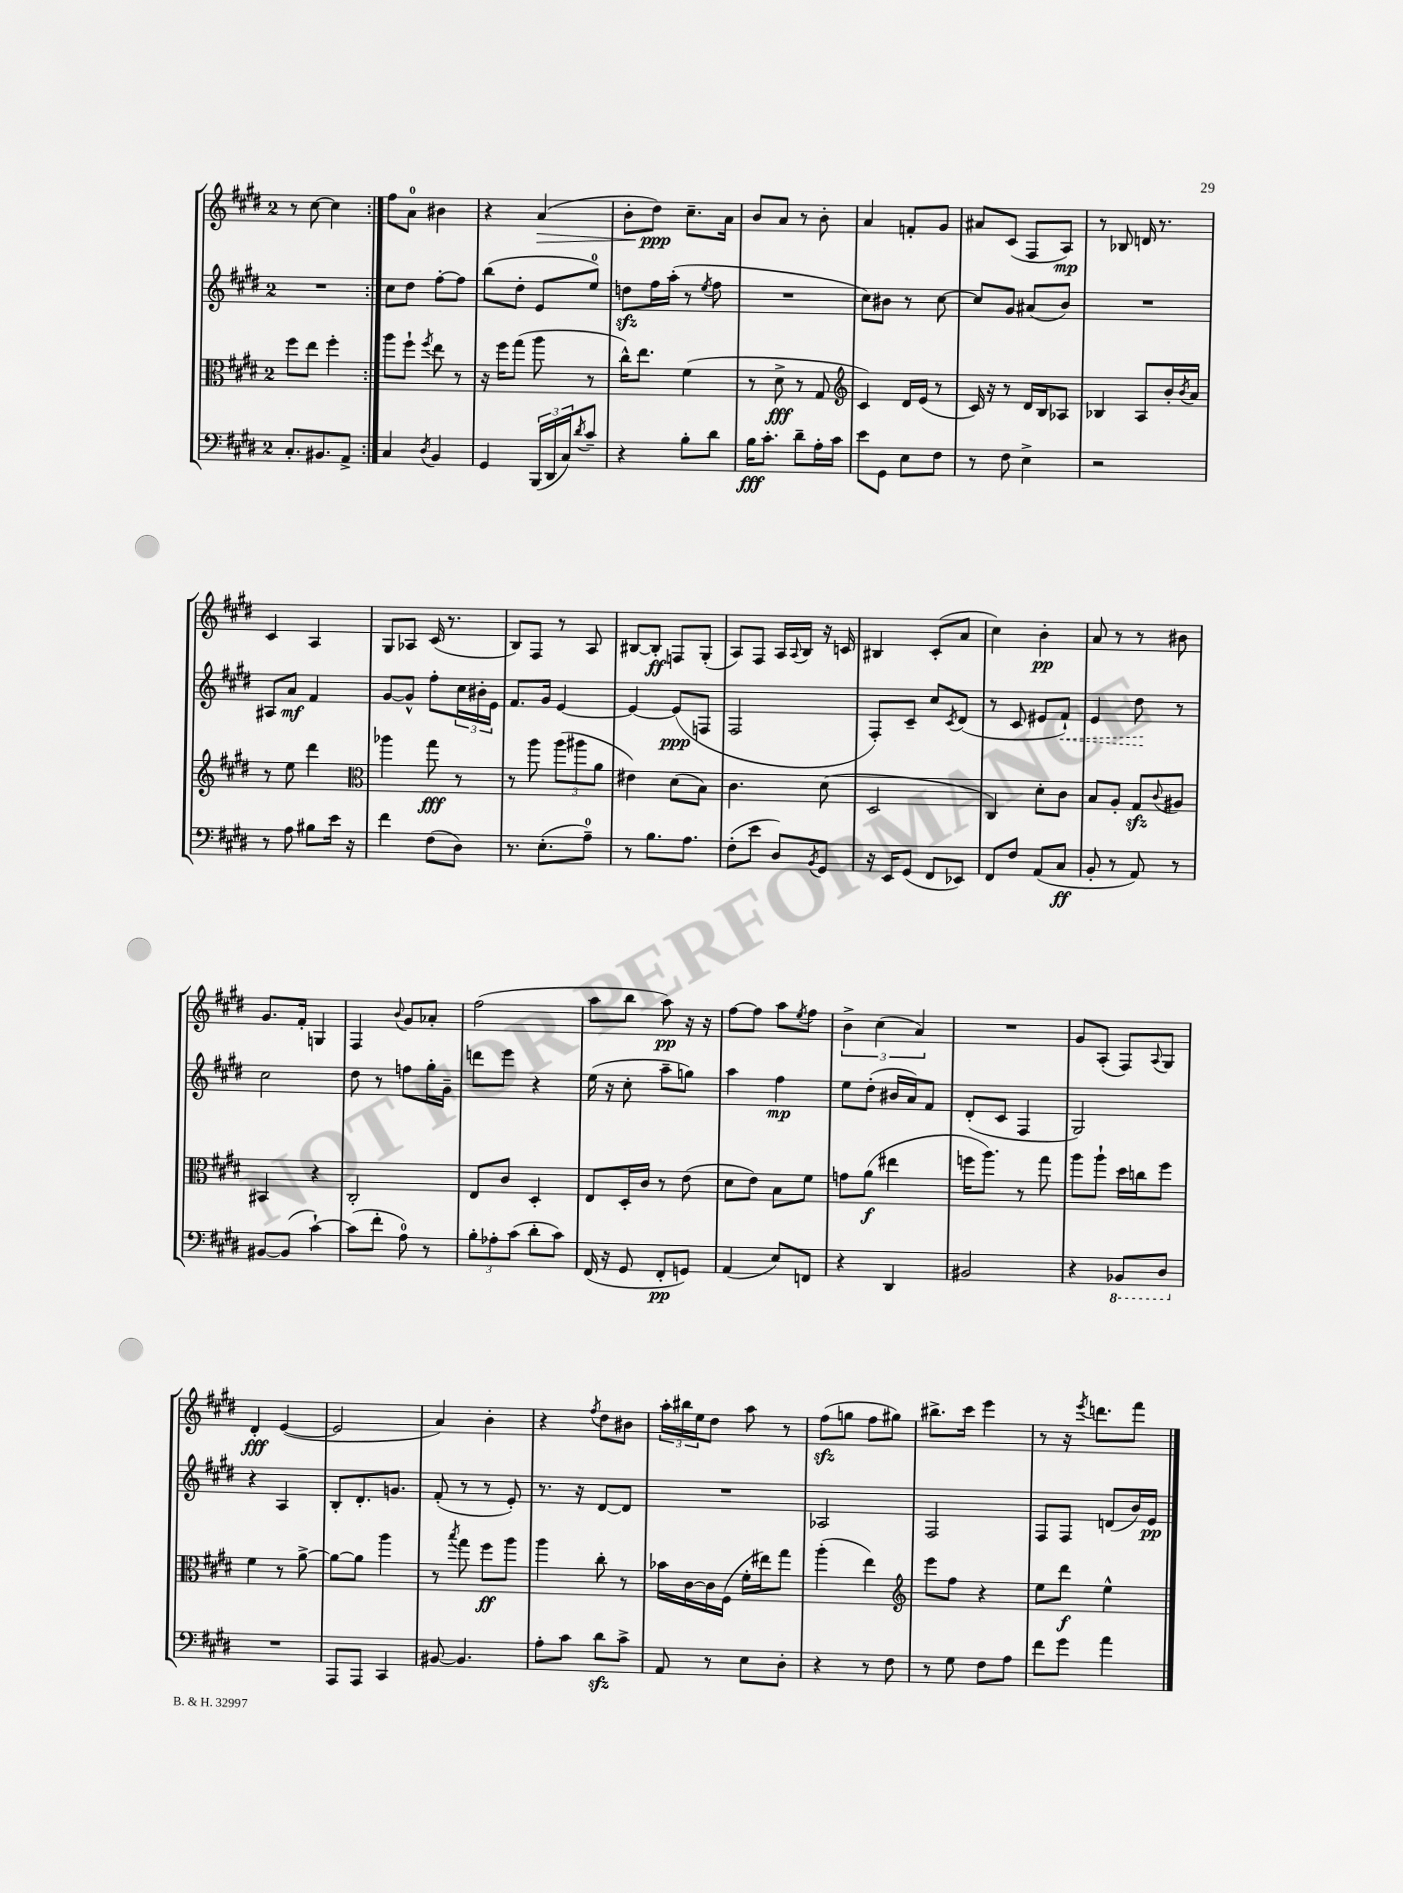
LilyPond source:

<<
\new StaffGroup <<
\new Staff = "s0" {
    \clef treble \key e \major \once \override Staff.TimeSignature.style = #'single-digit \time 2/4
    \repeat volta 2 { r8 cis''8~ cis''4 | }
    fis''8 a'8-0 bis'4 |
    r4 a'4\>( |
    b'8-. dis''8\ppp\!) cis''8.-- a'16 |
    b'8 a'8 r8 b'8-. |
    a'4 f'8-. gis'8 |
    ais'8 cis'8( fis8 a8\mp) |
    r8 bes8 d'16 r8. |
    cis'4 a4 |
    gis8 aes8 cis'16( r8. |
    b8) fis8 r8 a8 |
    bis8~ bis8-.\ff f8 gis8-.( |
    a8) fis8 a16 \appoggiatura { a8 } b16 r16 c'16 |
    bis4 cis'8-.( a'8 |
    cis''4) b'4-.\pp |
    a'8 r8 r8 bis'8 |
    gis'8. fis'16-. g4 |
    fis4 \appoggiatura { b'8 } gis'8 aes'8-. |
    fis''2( |
    a''8 b''8 a''8\pp) r16 r16 |
    fis''8~ fis''8 a''8 \acciaccatura { e''8 } fis''8 |
    \tuplet 3/2 { b'4-> cis''4( a'4) } |
    R2 |
    gis'8 a8-.( fis8) \appoggiatura { a8 } gis8 |
    dis'4-.\fff e'4~( |
    e'2 |
    a'4) b'4-. |
    r4 \acciaccatura { fis''8 } dis''8 bis'8 |
    \tuplet 3/2 { a''16-. bis''16 e''16 } dis''8 a''8 r8 |
    fis''8\sfz( g''8 fis''8 gis''8) |
    bis''8.-> cis'''16 e'''4 |
    r8 r16 \acciaccatura { e'''8 } d'''8. fis'''8 \bar "|." |
}
\new Staff = "s1" {
    \clef treble \key e \major \once \override Staff.TimeSignature.style = #'single-digit \time 2/4
    \repeat volta 2 { R2 | }
    cis''8 dis''8 fis''8~-. fis''8 |
    b''8( dis''8-. e'8 e''8-0) |
    d''8\sfz fis''16 a''16-.( r8 \acciaccatura { e''8 } fis''8 |
    R2 |
    cis''8) bis'8 r8 cis''8~ |
    cis''8 gis'8 ais'8( b'8) |
    R2 |
    ais8 a'8\mf fis'4 |
    gis'8~ gis'8-^ fis''8-. \tuplet 3/2 { cis''16 bis'16-. e'16 } |
    fis'8. gis'16 e'4~ |
    e'4~ e'8\ppp( f8 |
    fis2 |
    fis8-.) cis'8-- cis''8 \acciaccatura { cis'8 } dis'8( |
    r8 cis'8 eis'8 \once \override Hairpin.style = #'dashed-line fis'8-!\<) |
    e'4 dis''8\! r8 |
    cis''2 |
    dis''8 r8 f''8 gis''16-. gis'16-- |
    d'''8 e'''8 r4 |
    e''16( r16 cis''8-. a''8-- g''8) |
    a''4 fis''4\mp |
    e''8 dis''8-.( bis'16 a'16) fis'8 |
    dis'8-.( cis'8 fis4 |
    gis2) |
    r4 a4 |
    b8-. dis'8.-. g'8. |
    fis'8-.( r8 r8 e'8-.) |
    r8. r16 dis'8~ dis'8 |
    R2 |
    aes2 |
    fis2 |
    fis8 fis8 d'8( b'16) e'16\pp \bar "|." |
}
\new Staff = "s2" {
    \clef alto \key e \major \once \override Staff.TimeSignature.style = #'single-digit \time 2/4
    \repeat volta 2 { fis''8 e''8 fis''4-. | }
    a''8 fis''8-! \acciaccatura { fis''8 } e''8 r8 |
    r16 fis''16 gis''8( a''8 r8 |
    cis''16-^) e''8. fis'4( |
    r8 dis'8->\fff r8 gis8 |
    \clef treble cis'4) dis'16 e'16( r8 |
    cis'16) r16 r8 dis'16 b16 aes8 |
    bes4 a8 b'16-. \acciaccatura { b'8 } a'16 |
    r8 e''8 dis'''4 |
    \clef alto aes''4 gis''8\fff r8 |
    r8 a''8 \tuplet 3/2 { a''8( ais''8 a'8 } |
    eis'4) dis'8( b8) |
    cis'4. dis'8( |
    dis2 |
    cis4) dis'8-. cis'8 |
    b8 a8-. gis8\sfz \appoggiatura { cis'8 } ais8 |
    bis,4 r4 |
    cis2-. |
    e8 cis'8 dis4-. |
    e8 dis16-. cis'16 r8 e'8( |
    dis'8 e'8) b8 fis'8 |
    g'8 a'8\f( eis''4 |
    f''16 a''8.) r8 gis''8 |
    a''8 a''8-! dis''16 c''16 fis''8 |
    fis'4 r8 a'8~-> |
    a'8~ a'8 a''4 |
    r8 \acciaccatura { b''8 } gis''8 fis''8\ff a''8 |
    a''4 cis''8-. r8 |
    bes'16 cis'16~ cis'16 fis16( fis'16-. eis''16) gis''8 |
    a''4-.( e''4) |
    \clef treble e'''8 fis''8 r4 |
    e''8 dis'''8\f e''4-^ \bar "|." |
}
\new Staff = "s3" {
    \clef bass \key e \major \once \override Staff.TimeSignature.style = #'single-digit \time 2/4
    \repeat volta 2 { cis8.-. bis,8. a,8-> | }
    cis4 \acciaccatura { dis8 } b,4 |
    gis,4 \tuplet 3/2 { b,,16( dis,16 cis16) } \acciaccatura { dis'8 } cis'8-- |
    r4 b8-. dis'8 |
    b16\fff cis'8.-. dis'8-- a16-. cis'16 |
    e'8 gis,8 e8 fis8 |
    r8 fis8 e4-> |
    r2 |
    r8 a8 bis8 e'16 r16 |
    fis'4 fis8( dis8) |
    r8. e8.-.( a8-0--) |
    r8 b8. a8. |
    fis8-.( e'8 dis8) \acciaccatura { b,8 } gis,8 |
    r16 e,16 gis,8( fis,8 ees,8) |
    fis,8 fis8 a,8( cis8\ff |
    b,8-. r8 a,8) r8 |
    bis,8~ bis,8( cis'4~-!) |
    cis'8( fis'8-. a8-0) r8 |
    \tuplet 3/2 { b8-. aes8-. cis'8( } dis'8-. cis'8) |
    fis,16( r16 gis,8 fis,8-.\pp g,8) |
    a,4( e8) f,8 |
    r4 dis,4 |
    bis,2 |
    r4 \ottava #-1 bes,,8 dis,8 \ottava #0 |
    R2 |
    a,,8 a,,8 cis,4 |
    bis,8~ bis,4. |
    a8-. cis'8 dis'8\sfz cis'8-> |
    a,8 r8 e8 dis8-. |
    r4 r8 fis8 |
    r8 gis8 fis8 a8 |
    fis'8 gis'8 a'4 \bar "|." |
}
>>
>>
\layout { \context { \Score \remove "Bar_number_engraver" } }
